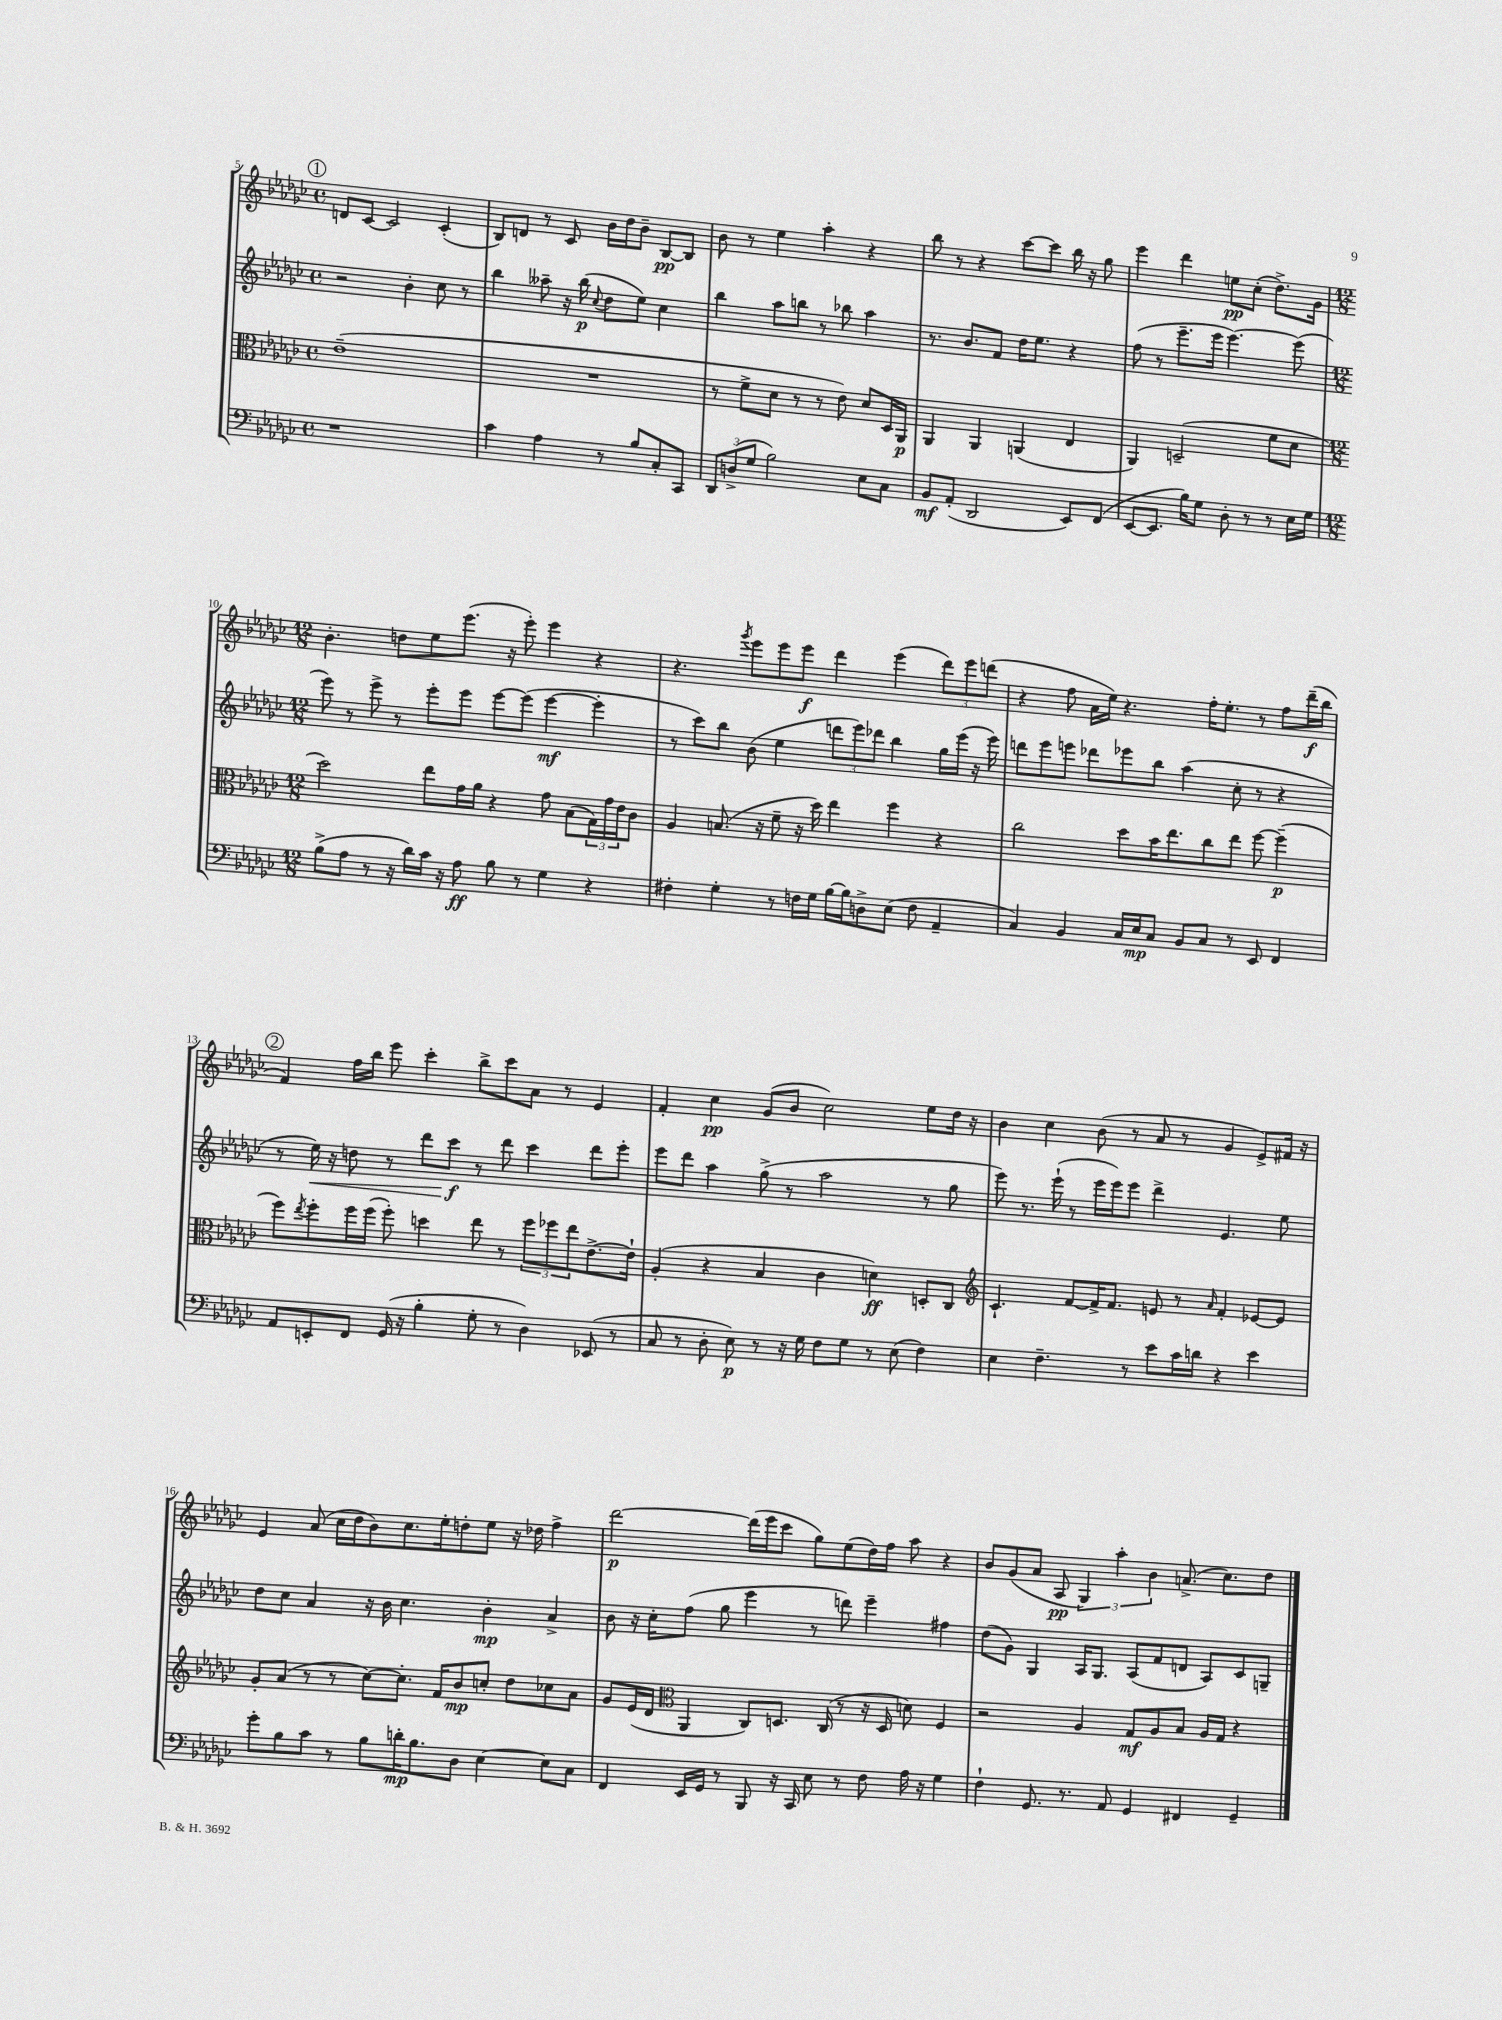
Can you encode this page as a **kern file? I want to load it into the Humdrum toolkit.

**kern	**kern	**kern	**kern
*staff4	*staff3	*staff2	*staff1
*clefF4	*clefC3	*clefG2	*clefG2
*k[b-e-a-d-g-c-]	*k[b-e-a-d-g-c-]	*k[b-e-a-d-g-c-]	*k[b-e-a-d-g-c-]
*M4/4	*M4/4	*M4/4	*M4/4
*met(c)	*met(c)	*met(c)	*met(c)
1r	(1e-~	2r	8d
.	.	.	[8c-
.	.	.	2c-]
.	.	4b-'	.
.	.	8cc-	(4c-'
.	.	8r	.
=	=	=	=
4c-	1r	4bb-	8B-)
.	.	.	8d
4A-	.	8aa--~	8r
.	.	16r	8c-
.	.	(16bb-	.
.	.	8qqcc-	.
8r	.	8dd-	16b-
.	.	.	16dd-
8B-	.	8ee-)	8b-~
8C-'	.	4cc-	[8B-
8CC-	.	.	8B-]
=	=	=	=
12DD-	8r	4bb-	8b-
(12D^	.	.	.
.	8f^	.	8r
12G-	.	.	.
2B-)	8d-	8aa-	4ee-
.	8r	8bb	.
.	8r	8r	4aa-'
.	8e-)	8bb-	.
8E-	8d-	4aa-	4r
8C-	16D-	.	.
.	16AA-	.	.
=	=	=	=
8BB-	4AA-	8.r	8bb-
(8AA-'	.	.	8r
.	.	8.b-	.
2DD-	4AA-	.	4r
.	.	8f	.
.	(4AA	16dd-	[8ccc-
.	.	8.ee-	.
.	.	.	8ccc-]
8EE-)	4E-	4r	16bb-
.	.	.	16r
(8FF	.	.	8gg-
=	=	=	=
[8EE-	4AA-)	(8ff	4eee-
8.EE-]	.	8r	.
.	(2D~	8.eee-~	4ddd-
16B-)	.	.	.
8G-	.	.	.
.	.	16eee-	.
8D-'	.	[4.eee-)	8ee
8r	.	.	(8cc-'
8r	8f	.	8.dd-^)
16E-	8d-	(8eee-]	.
16G-	.	.	16g-
=	=	=	=
*M12/8	*M12/8	*M12/8	*M12/8
(8B-^	2dd-)	8eee-)	4.b-'
8A-	.	8r	.
8r	.	8eee-^	.
16r	.	8r	8dd
16d-)	.	.	.
16c-	8ee-	8eee-'	8ee-
16r	.	.	.
8A-	16g-	8eee-	(8.eee-
.	16a-	.	.
8B-	4r	[8eee-	.
.	.	.	16r
8r	.	(8eee-]	8eee-')
4G-	8g-	[4eee-	4eee-
.	(8B-	.	.
4r	24G-)	4eee-']	4r
.	24g-	.	.
.	24e-	.	.
.	8c-	.	.
=	=	=	=
4F#'	4A-	8r	4.r
.	.	8ccc-)	.
4G-'	(8.B	8bb-	.
.	.	.	8qggg-
.	.	(8b-	8eee-
.	16r	.	.
8r	8f~	4ee-	8eee-
16F	16r	.	8eee-
16G-	16dd-)	.	.
[16B-	4ee-	12ddd	4ddd-
16B-]	.	.	.
.	.	12eee-)	.
8D^	.	.	.
.	.	12ddd-	.
(8E-	4ff	4bb-	(4eee-
8F	.	.	.
4AA-~	4r	16gg-	12ddd-)
.	.	(16eee-	.
.	.	.	12eee-
.	.	16r	.
.	.	.	(12ddd
.	.	16eee-)	.
=	=	=	=
4C-)	2cc-	8ddd	4r
.	.	8eee-	.
4BB-	.	8eee	8ff
.	.	8ddd-	16a-
.	.	.	16ee-)
16C-	8dd-	8eee-	4.r
16E-	.	.	.
8C-	16b-	8bb-	.
.	8.ee-	.	.
8BB-	.	(4aa-	.
8C-	8cc-	.	16ff'
.	.	.	8.ee-'
8r	8ee-	8cc-'	.
8EE-	[8ff	8r	8r
4FF	(4ff~]	4r	8ff
.	.	.	(16ddd-~
.	.	.	16bb-
=	=	=	=
8AA-	8ff)	8r	4f)
.	8qee-	.	.
8EE'	8ff'	16ee-)	.
.	.	16r	.
8FF	16ff	8dd	16ff
.	(16ff	.	16bb-
(16GG-	8ff')	8r	8eee-
16r	.	.	.
4B-'	4dd	8ddd-	4ccc-'
.	.	8ccc-	.
8G-'	8ee-	8r	8bb-^
8r	8r	8ddd-	8ccc-
4D-)	12ff	4ccc-	8a-
.	12ff-	.	.
.	.	.	8r
.	12ee-	.	.
(8EE-	[8.e-^	8ddd-	4e-
8r	.	8eee-'	.
.	16e-`]	.	.
=	=	=	=
8C-	(4A-'	8eee-	4f'
8r	.	8ddd-	.
8D-'	4r	4aa-	4cc-
8E-)	.	.	.
8r	4B-	(8gg-^	(8g-
16r	.	8r	8b-
16G-	.	.	.
8F	4c-	2aa-	2cc-)
8G-	.	.	.
8r	4d)	.	.
(8E-	.	.	.
4F)	8D'	8r	8ee-
.	8C-	8gg-	16dd-
.	.	.	16r
=	=	=	=
*	*clefG2	*	*
4E-	4.c-`	8eee-)	4b-
.	.	8.r	.
4.F~	.	.	4cc-
.	.	(16eee-`	.
.	[8f	8r	.
.	16f^]	16eee-	(8b-
.	8.f	16eee-)	.
8r	.	8eee-	8r
8e-	8e	4ddd-^	8a-
16c-	8r	.	8r
16d	.	.	.
.	16qqa-	.	.
4r	4f'	4.e-	4g-
4e-	[8e-	.	8e-^)
.	8e-]	8ee-	16f#
.	.	.	16r
=	=	=	=
8g-'	8g-'	8dd-	4e-
8B-	(8a-	8cc-	.
8c-	8r	4a-	(8a-
8r	8r	.	16cc-
.	.	.	16dd-
8B-	[8cc-)	16r	8b-)
.	.	16b-	.
16d'	8.cc-']	4.cc-	8.cc-
8.B-	.	.	.
.	16f	.	16ee-'
8D-	8b-	.	8dd'
[4E-	8cc'	4b-'	8ee-
.	8dd-	.	16r
.	.	.	16dd-
8E-]	8cc-	4a-^	4ff^
8C-	8a-	.	.
=	=	=	=
4FF	8g-	8b-	[2ddd-
.	(16e-	16r	.
.	16d-	16cc-'	.
*	*clefC3	*	*
16EE-	4AA-	(8ff	.
16GG-	.	.	.
8r	.	8gg-	.
8BBB-	8C-)	4eee-	(16ddd-]
.	.	.	16eee-
16r	8.D	.	8ccc-
16CC-	.	.	.
8E-	.	8r	8gg-)
.	(16C-	.	.
8r	8r	8ddd)	(8ee-
8F	16r	4eee-~	16dd-)
.	16D	.	16ff
16A-	8d)	.	8aa-
16r	.	.	.
4G-	4F	4ff#	4r
=	=	=	=
4F`	2r	(8dd-	8b-
.	.	8g-)	(8g-
8.GG-	.	4G-	8a-
.	.	.	8A-
8.r	.	.	.
.	4A-	16A-	6G-)
.	.	8.G-	.
8AA-	.	.	.
.	.	.	6aa-'
4GG-	8G-	(8A-	.
.	.	.	6b-
.	8A-	8f	.
4FF#	8B-	8d	(8.a^
.	16A-	8A-)	.
.	16G-	.	8.cc-)
4GG-~	4r	8c-	.
.	.	8G~	8dd-
==	==	==	==
*-	*-	*-	*-
